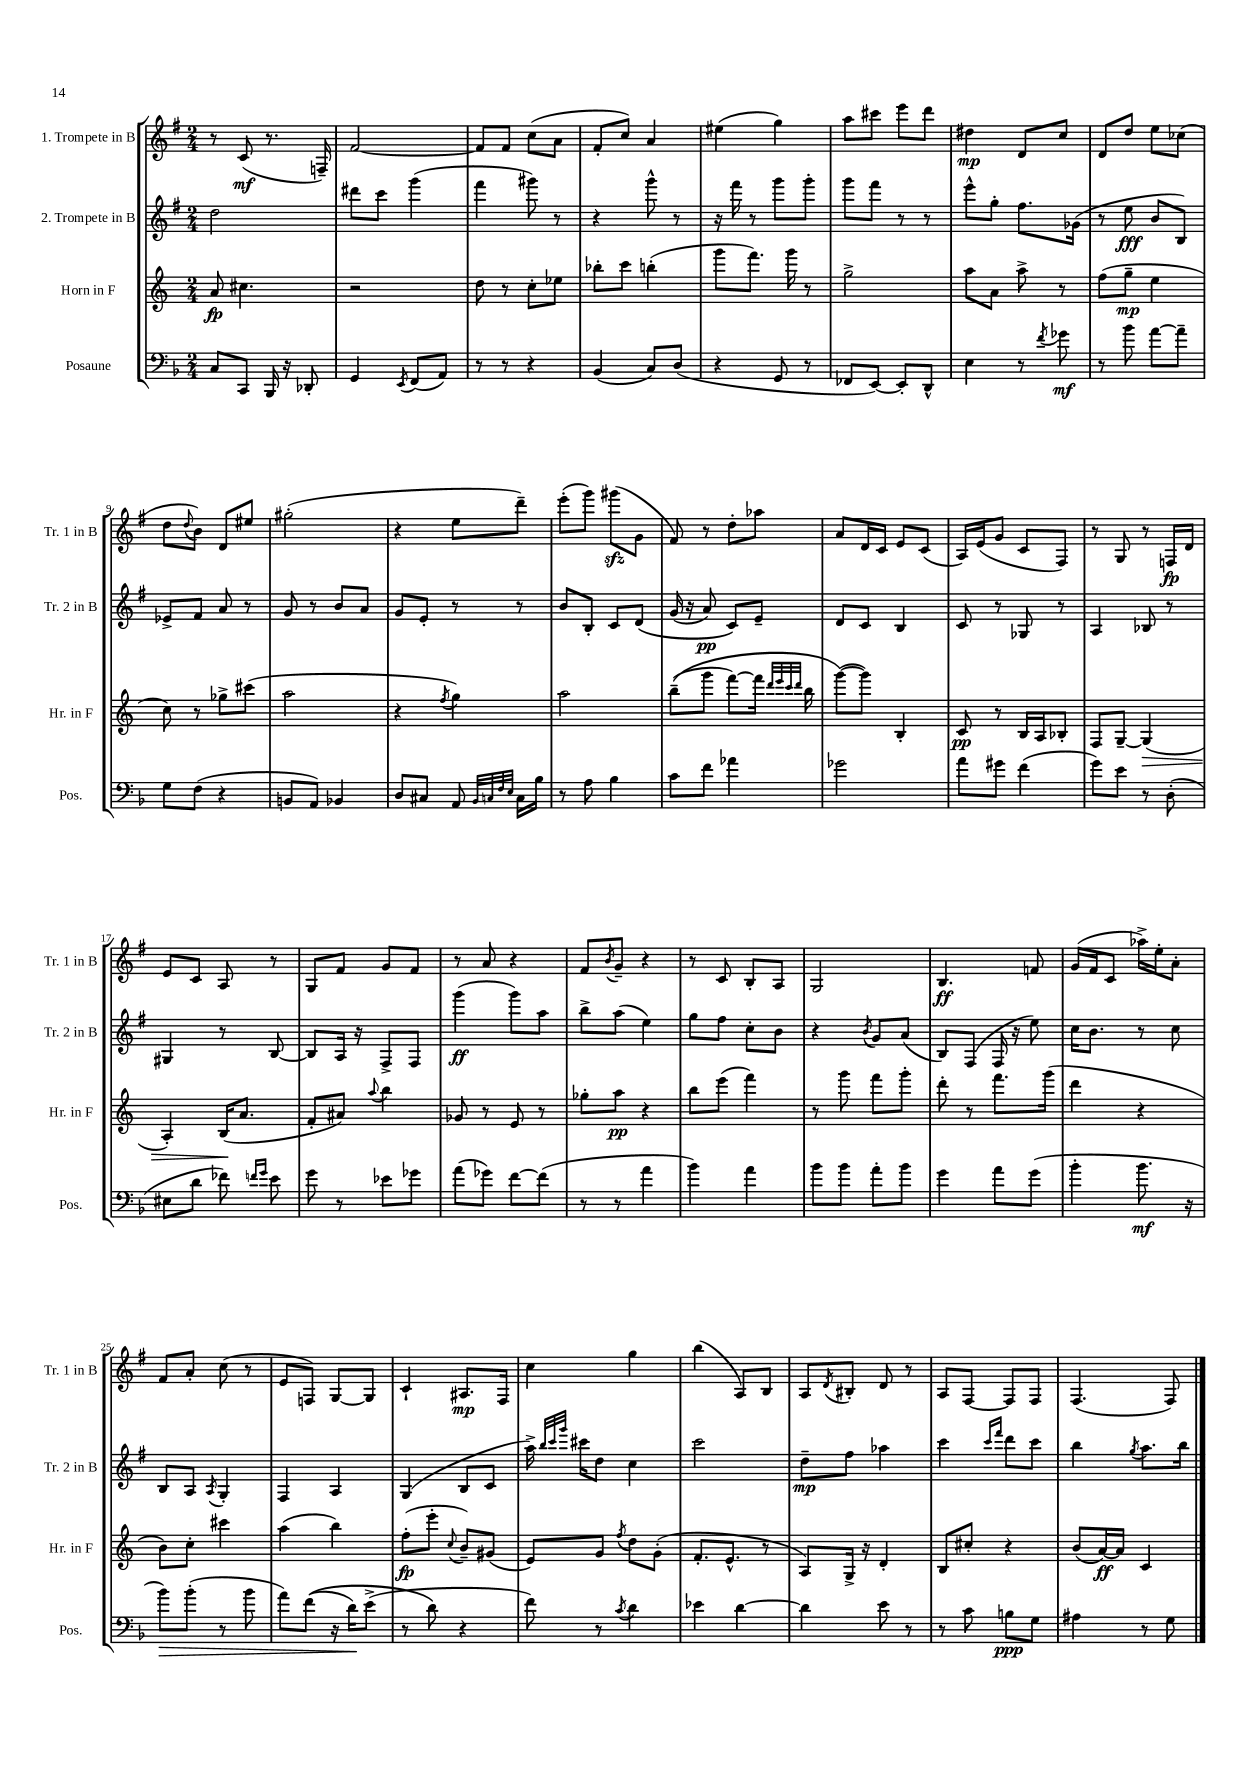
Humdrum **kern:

**kern	**kern	**kern	**kern
*staff4	*staff3	*staff2	*staff1
*clefF4	*clefG2	*clefG2	*clefG2
*k[b-]	*k[]	*k[f#]	*k[f#]
*M2/4	*M2/4	*M2/4	*M2/4
8C/L	8a/	2dd\	8r
8CC/J	4.cc#\	.	(8c/
16BBB-/	.	.	8.r
16r	.	.	.
8DD-'/	.	.	.
.	.	.	16F~/)
=	=	=	=
4GG/	2r	8ddd#\L	[2f#/
.	.	8ccc\J	.
8qEE/	.	.	.
(8FF/L	.	(4ggg\	.
8AA/J)	.	.	.
=	=	=	=
8r	8dd\	4fff#\	8f#/]L
8r	8r	.	8f#/J
4r	8cc'\L	8ggg#\)	(8cc\L
.	8ee-\J	8r	8a\J
=	=	=	=
(4BB-/	8bb-'\L	4r	8f#'/L
.	8ccc\J	.	8cc/J)
8C/L)	(4bb'\	8ggg^^\	4a/
(8D/J	.	8r	.
=	=	=	=
4r	8ggg\L	16r	(4ee#\
.	.	16fff#\	.
.	8.fff\J)	8r	.
8GG/	.	8ggg\L	4gg\)
.	16ggg\	.	.
8r	8r	8ggg'\J	.
=	=	=	=
8FF-/L	2gg^\	8ggg\L	8aa\L
[8EE/J)	.	8fff#\J	8ccc#\J
8EE'/]L	.	8r	8eee\L
8DD^^/J	.	8r	8ddd\J
=	=	=	=
4E\	8aa\L	8eee^^\L	4dd#\
.	8a\J	8gg'\J	.
8r	8aa^\	8.ff#\L	8d/L
8qf/	.	.	.
8g-\	8r	.	8cc/J
.	.	(16g-\Jk	.
=	=	=	=
8r	(8ff\L	8r	8d/L
8b-\	8gg~\J	8ee\	8dd/J
[8a\L	4ee\	8b/L	8ee\L
8a~\]J	.	8B/J)	(8cc-\J
=	=	=	=
8G\L	8cc\)	8e-^/L	8dd\L
.	.	.	8qqdd/
(8F\J	8r	8f#/J	8b\J)
4r	8gg-^\L	8a/	8d/L
.	(8ccc#\J	8r	8ee#/J
=	=	=	=
8BB/L	2aa\	8g/	(2gg#'\
8AA/J)	.	8r	.
4BB-/	.	8b/L	.
.	.	8a/J	.
=	=	=	=
8D/L	4r	8g/L	4r
8C#/J	.	8e'/J	.
.	8qff/	.	.
8AA/	4gg\)	8r	8ee\L
32qqBB-/LLL	.	.	.
32qqC/	.	.	.
32qqF/	.	.	.
32qqE/JJJ	.	.	.
16C\LL	.	8r	8ddd~\J)
16B-\JJ	.	.	.
=	=	=	=
8r	2aa\	8b/L	(8eee'\L
8A\	.	8B'/J	8ggg\J)
4B-\	.	8c/L	(8ggg#\L
.	.	&(8d/J	8g\J
=	=	=	=
8c\L	&((8bb~\L	(16g/	8f#/)
.	.	16r	.
8f\J	8ggg\J	8a/)	8r
4a-\	[8fff\L)	8c/L&)	8dd'\L
.	16fff\]Jk	8e~/J	8aa-\J
.	32qqddd/LLL	.	.
.	32qqeee/	.	.
.	32qqccc/	.	.
.	32qqddd/JJJ	.	.
.	16bb\	.	.
=	=	=	=
2g-\	([8ggg\L&)	8d/L	8a/L
.	8ggg\]J)	8c/J	16d/L
.	.	.	16c/JJ
.	4B'/	4B/	8e/L
.	.	.	(8c/J
=	=	=	=
8a\L	8c/	8c/	16A/LL)
.	.	.	(16e/J
8g#\J	8r	8r	8g/J
(4f\	16B/LL	8G-/	8c/L
.	16A/J	.	.
.	8B-'/J	8r	8F#/J)
=	=	=	=
8g\L)	8F/L	4A/	8r
8e\J	[8G~/J	.	8G/
8r	(4G/]	8B-/	8r
(8D'\	.	8r	16F/LL
.	.	.	16d/JJ
=	=	=	=
8E#\L	4A'/)	4G#/	8e/L
8d\J	.	.	8c/J
8f-\)	(16B/LK	8r	8A/
.	8.a/J	.	.
16qqf/LL	.	.	.
16qqg/JJ	.	.	.
8e\	.	[8B/	8r
=	=	=	=
8g\	8f'/L	8B/]L	8G/L
8r	8a#/J)	16A/Jk	8f#/J
.	.	16r	.
.	8qqaa/	.	.
8e-\L	4bb\	8F#^/L	8g/L
8g-\J	.	8F#/J	8f#/J
=	=	=	=
(8a\L	8g-/	(4ggg\	8r
8g-\J)	8r	.	8a/
[8f\L	8e/	8ggg\L)	4r
(8f\]J	8r	8aa\J	.
=	=	=	=
8r	8gg-'\L	8bb^\L	8f#/L
.	.	.	8qb/
8r	8aa\J	(8aa\J	8g~/J
4a\	4r	4ee\)	4r
=	=	=	=
4b-\)	8bb\L	8gg\L	8r
.	(8eee\J	8ff#\J	8c/
4a\	4fff\)	8cc'\L	8B'/L
.	.	8b\J	8A/J
=	=	=	=
8b-\L	8r	4r	2G/
8b-\J	8ggg\	.	.
.	.	8qb/	.
8a'\L	8fff\L	8g/L	.
8b-\J	8ggg'\J	(8a/J	.
=	=	=	=
4g\	8ddd'\	8B/L)	4.B/
.	8r	(8F#/J	.
8a\L	8.fff\L	16F#/	.
.	.	16r	.
(8g\J	.	8ee\)	8f/
.	(16ggg\Jk	.	.
=	=	=	=
4b-'\	4ddd\	16cc\LK	(16g/LL
.	.	8.b\J	16f#/J
.	.	.	8c/J
8.b-\	4r	8r	16aa-^\LL)
.	.	.	16ee'\J
.	.	8cc\	8a'\J
16r	.	.	.
=	=	=	=
8b-\L)	8b\L)	8B/L	8f#/L
(8b-'\J	8cc'\J	8A/J	8a'/J
.	.	8qA/	.
8r	4ccc#\	4G'/	(8cc\
8b-\	.	.	8r
=	=	=	=
8a\L)	(4aa\	4F#/	8e/L
&((8f\J	.	.	8F/J)
16r	4bb\)	4A/	[8G/L
16d\LK)	.	.	.
(8e^\J	.	.	8G/]J
=	=	=	=
8r	(8ff'\L	(4G/	4c`/
8d\&)	8eee'\J	.	.
.	8qqcc/	.	.
4r	8b~/L)	8B/L	8.A#/L
.	(8g#/J	8c/J	.
.	.	.	16F#/Jk
=	=	=	=
8f\)	8e/L)	16aa^\)	4cc\
.	.	32qqbb/LLL	.
.	.	32qqccc/	.
.	.	32qqggg/JJJ	.
.	.	16ccc#\LK	.
8r	8g/J	8dd\J	.
8qc/	8qff/	.	.
4d\	8dd\L	4cc\	4gg\
.	(8g'\J	.	.
=	=	=	=
4e-\	8.f'/L	2ccc\	(4bb\
.	8.e^^/J	.	.
[4d\	.	.	8A/L)
.	8r	.	8B/J
=	=	=	=
4d\]	8A/L)	8dd~\L	8A/L
.	.	.	8qd/
.	16G^/Jk	8ff#\J	8B#'/J
.	16r	.	.
8e\	4d'/	4aa-\	8d/
8r	.	.	8r
=	=	=	=
8r	8B/L	4ccc\	8A/L
8c\	8cc#'/J	.	[8F#/J
.	.	16qqccc/LL	.
.	.	16qqfff#/JJ	.
8B\L	4r	8ddd\L	8F#/]L
8G\J	.	8ccc\J	8F#/J
=	=	=	=
4A#\	(8b/L	4bb\	(4.F#/
.	[16a/L)	.	.
.	16a/]JJ	.	.
.	.	8qgg/	.
8r	4c/	8.aa\L	.
8G\	.	.	8F#/)
.	.	16bb\Jk	.
==	==	==	==
*-	*-	*-	*-
